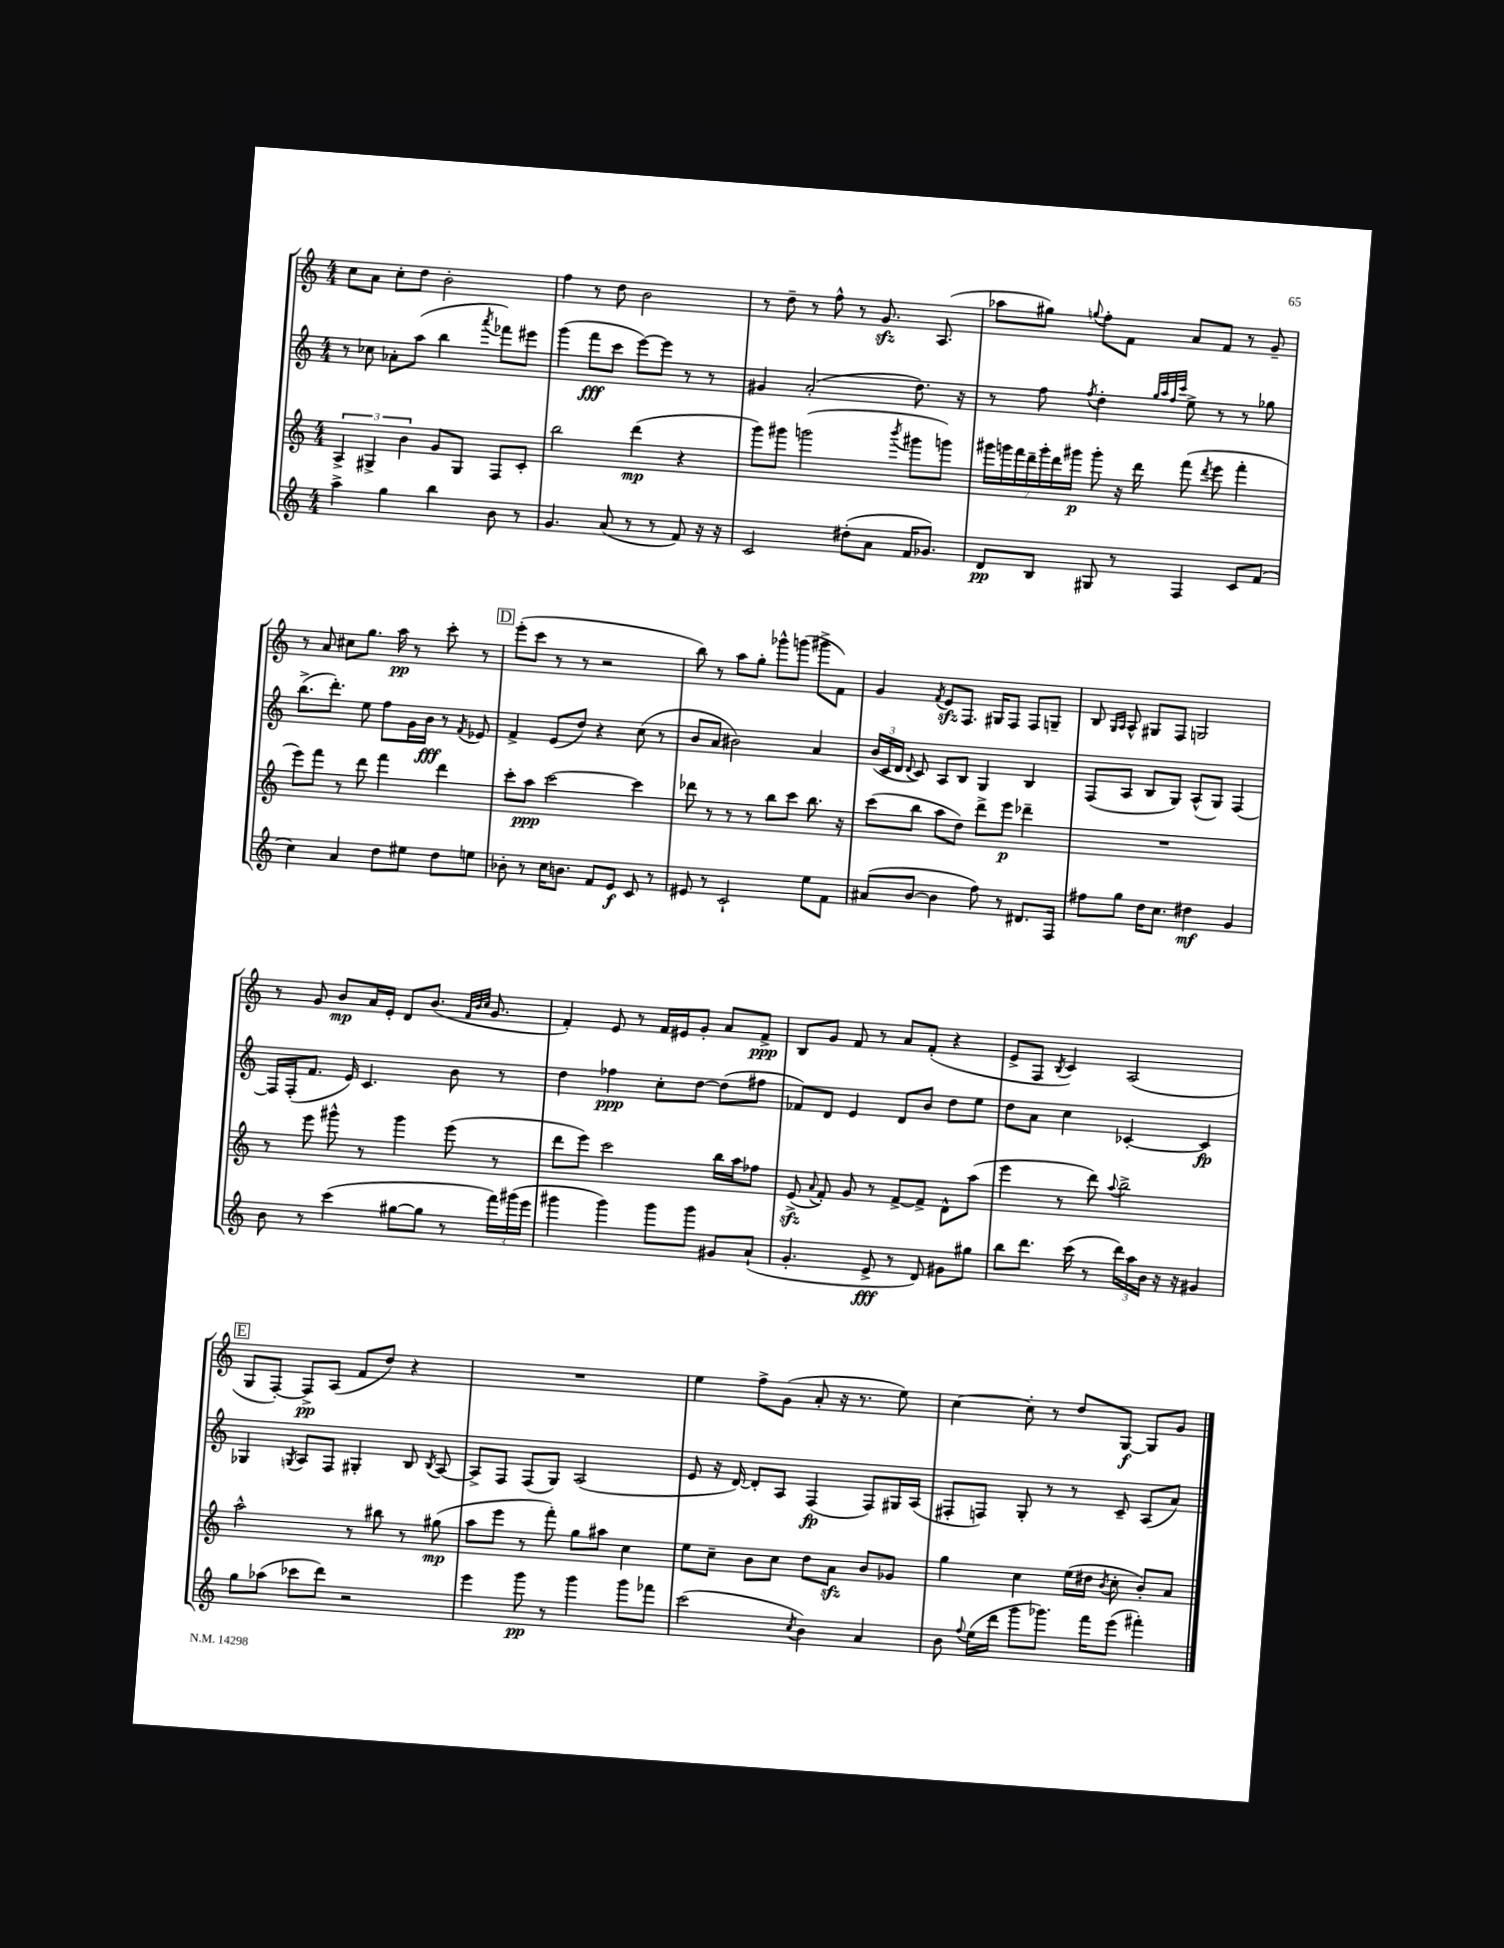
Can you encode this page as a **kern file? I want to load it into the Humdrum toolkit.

**kern	**kern	**kern	**kern
*staff4	*staff3	*staff2	*staff1
*clefG2	*clefG2	*clefG2	*clefG2
*k[]	*k[]	*k[]	*k[]
*M4/4	*M4/4	*M4/4	*M4/4
4aa^\	6A^/	8r	8cc\L
.	.	8cc-\	8a\J
.	6G#^/	.	.
4gg\	.	8a-'\L	8cc'\L
.	6b\	.	.
.	.	(8aa\J	8dd\J
4bb\	8g/L	4bb\	2b'\
.	8G#/J	.	.
.	.	8qaaa/	.
8b\	8F/L	8fff-\L)	.
8r	8c'/J	8eee#\J	.
=	=	=	=
4.g/	2bb\	(4ggg\	4ff\
.	.	8fff\L	8r
(8a/	.	8ccc\J	8dd\
8r	(4ddd\	[8eee\L)	2b\
8r	.	8eee\]J	.
8f/)	4r	8r	.
16r	.	8r	.
16r	.	.	.
=	=	=	=
2c/	8ggg\L)	4g#/	8r
.	8ggg#\J	.	8dd~\
.	(2ggg\	(2a'/	8r
.	.	.	8ff^^\
(8dd#'\L	.	.	8r
8a\J	.	.	8.g/
.	8qbbb/	.	.
16f/LK	8ggg#\L	8.dd\)	.
8.g-/J)	.	.	(8.A/
.	8ggg\J)	.	.
.	.	16r	.
=	=	=	=
8d/L	28ggg#\LL	8r	8aa-\L
.	28ggg\	.	.
.	28fff\	.	.
.	28ddd~\	.	.
8B/J	.	8ff\	8gg#\J)
.	28ggg'\	.	.
.	28ddd\	.	.
.	28ggg#\JJ	.	.
.	.	8qff/	8qqgg/
8G#/	8ggg#'\	4dd'\	8ff'\L
8r	16r	.	8f\J
.	16ddd\	.	.
.	.	32qqgg/LLL	.
.	.	32qqaa/	.
.	.	32qqff/	.
.	.	32qqccc/JJJ	.
4F/	(8fff\	8ee^\	8a/L
.	8qddd/	.	.
.	8eee\	8r	8f/J
8c/L	4fff'\	8r	8r
(8f/J	.	8gg-\	8g~/
=	=	=	=
4cc\)	8eee\L)	(8.bb^\L	8r
.	8fff\J	.	8a/
.	.	8.ddd'\J)	.
4a/	8r	.	8cc#\L
.	8ddd\	8ee\	8.gg\J
8dd\L	4fff\	8ff\L	.
.	.	.	16aa\
8ee#\J	.	16g\L	8r
.	.	16b\JJ	.
8dd\L	4ddd\	8r	8ccc'\
.	.	8qf/	.
8ee\J	.	8e-/	8r
=	=	=	=
8b-'\	8ccc'\L	4f^/	(8eee'\L
8r	8aa\J	.	8ccc\J
16cc\LK	[2ccc\	(8e/L	8r
8.b\J	.	.	.
.	.	8dd/J)	8r
8f/L	.	4r	2r
8e/J	.	.	.
8c/	4ccc\]	(8cc\	.
8r	.	8r	.
=	=	=	=
8e#/	8ddd-\	8b/L	8bb\)
8r	8r	8a/J	8r
2c`/	8r	2b#\)	8aa\L
.	8r	.	8gg'\J
.	8bb\L	.	8ggg-^^\L
.	8ccc\J	.	(8ggg\J
8ee\L	8.bb\	4a/	8ggg#^\L
8f\J	.	.	8f\J)
.	16r	.	.
=	=	=	=
(8a#/L	(8ccc\L	(24b/LL	4g/
.	.	24c/	.
.	.	24d/JJ	.
.	.	8qqd/	.
[8b/J	8bb\J	8c/)	.
.	.	.	8qf/
4b\]	8aa\L	8A/L	8e/L
.	8dd\J)	8B/J	8.F/J
8ff\)	8ddd^\L	4G/	.
.	.	.	16G#/LK
8r	8eee\J	.	8F/J
8.d#/L	4ddd-~\	4B/	8F/L
.	.	.	8G~/J
16F/Jk	.	.	.
=	=	=	=
8ff#\L	1r	(8F/L	8B/
.	.	.	16qqG/LL
.	.	.	16qqA/JJ
8gg\J	.	8A/J	8A^^/
16dd\LK	.	8B/L	8G#/L
8.cc\J	.	.	.
.	.	8G/J)	8F/J
4dd#\	.	(8A^^/L	2G/
.	.	8G/J)	.
4g/	.	[4F/	.
=	=	=	=
8b\	8r	16F/]LL	8r
.	.	(16F'/J	.
8r	8eee\	8.f/J	8g/
(4ccc\	8ggg#^^\	.	8b/L
.	.	16e/)	.
.	8r	4.c/	16a/L
.	.	.	16e'/JJ
[8gg#\L	4ggg#\	.	8d/L
8gg#\]J	.	.	(8.b/J
8r	(8eee\	8b\	.
.	.	.	32qqf/LLL
.	.	.	32qqb/
.	.	.	32qqcc/JJJ
.	.	.	8.g/
24fff\LL)	8r	8r	.
(24ggg#\	.	.	.
24eee\JJ	.	.	.
=	=	=	=
4ggg#\	8ddd\L	4dd\	4f'/)
.	8eee\J)	.	.
4ggg#\)	2ccc\	4ff-\	8e/
.	.	.	8r
8ggg#\L	.	8cc'\L	16f/LL
.	.	.	16e#/J
8ggg#\J	.	[8dd\J	8g'/J
8g#/L	16bb\LL	(8dd\]L	8a/L
.	16aa\J	.	.
(8a`/J	8ff-\J	8ff#\J	8f^/J
=	=	=	=
4.g'/	(8e^/	8f-/L)	8B/L
.	8qqa/	.	.
.	8f'/)	8d/J	8g/J
.	8g/	4e/	8f/
8e^/	8r	.	8r
8r	[8f^/L	8d/L	8a/L
8d/)	8f^/]J	8b/J	(8f'/J
8g#\L	8d^^\L	8dd\L	4r
8gg#\J	(8aa\J	8ee\J	.
=	=	=	=
8bb\L	4eee\	8dd\L	8e^/L
8.ddd\J	.	8a\J	8F/J
.	.	.	8qB/
.	8r	4cc\	4c/)
(16ccc\	.	.	.
8r	8ddd\)	.	.
.	8qqaa/	.	.
24ddd\LL)	2bb^\	[4c-'/	(2A/
24aa\	.	.	.
24b\JJ	.	.	.
16r	.	.	.
16r	.	.	.
4g#/	.	4c-/]	.
=	=	=	=
8gg\L	2aa^^\	4G-/	8G/L
(8aa-\J	.	.	[8F'/J)
.	.	8qG/	.
8ccc-\L	.	8A/L	8F^/]L
8ddd\J)	.	8F/J	(8A/J
2r	8r	4G#'/	8f/L
.	8bb#\	.	8dd/J)
.	8r	8B/	4r
.	.	8qB/	.
.	(8gg#\	[8A/	.
=	=	=	=
4eee\	8aa\L	8A^/]L	1r
.	8eee\J	8F/J	.
8ggg\	8r	(8F/L	.
8r	8fff'\)	8G/J)	.
4ggg\	8gg\L	(2A/	.
.	8aa#\J	.	.
8ggg\L	4cc\	.	.
8fff-\J	.	.	.
=	=	=	=
(2ccc\	8ee\L	8e/	4ee\
.	8cc~\J	16r	.
.	.	[16d/)	.
.	8b\L	8d'/]L	8ff^\L
.	8cc\J	8A/J	(8g\J
8qcc/	.	.	.
4b\)	8dd\L	(4F/	8a'/
.	8a\J	.	16r
.	.	.	8.r
4a/	8b/L	8F/L)	.
.	8g-/J	16G#/L	8ee\)
.	.	(16A/JJ	.
=	=	=	=
8b\	4gg\	8F#'/L	[4cc\
8qqff/	.	.	.
(16ee\LL	.	8F/J)	.
16ddd\JJ	.	.	.
8ggg\L	4cc\	8G'/	8cc'\]
8.ggg-\J)	.	8r	8r
.	(16ee\LL	8r	8dd/L
16fff\LK	16dd#\JJ	.	.
.	8qb/	.	.
(8eee\J	8cc'\	8c~/	[8G/J
4fff#'\)	8b'/L)	(8A/L	8G/]L
.	8a/J	8a/J)	8g/J
==	==	==	==
*-	*-	*-	*-
